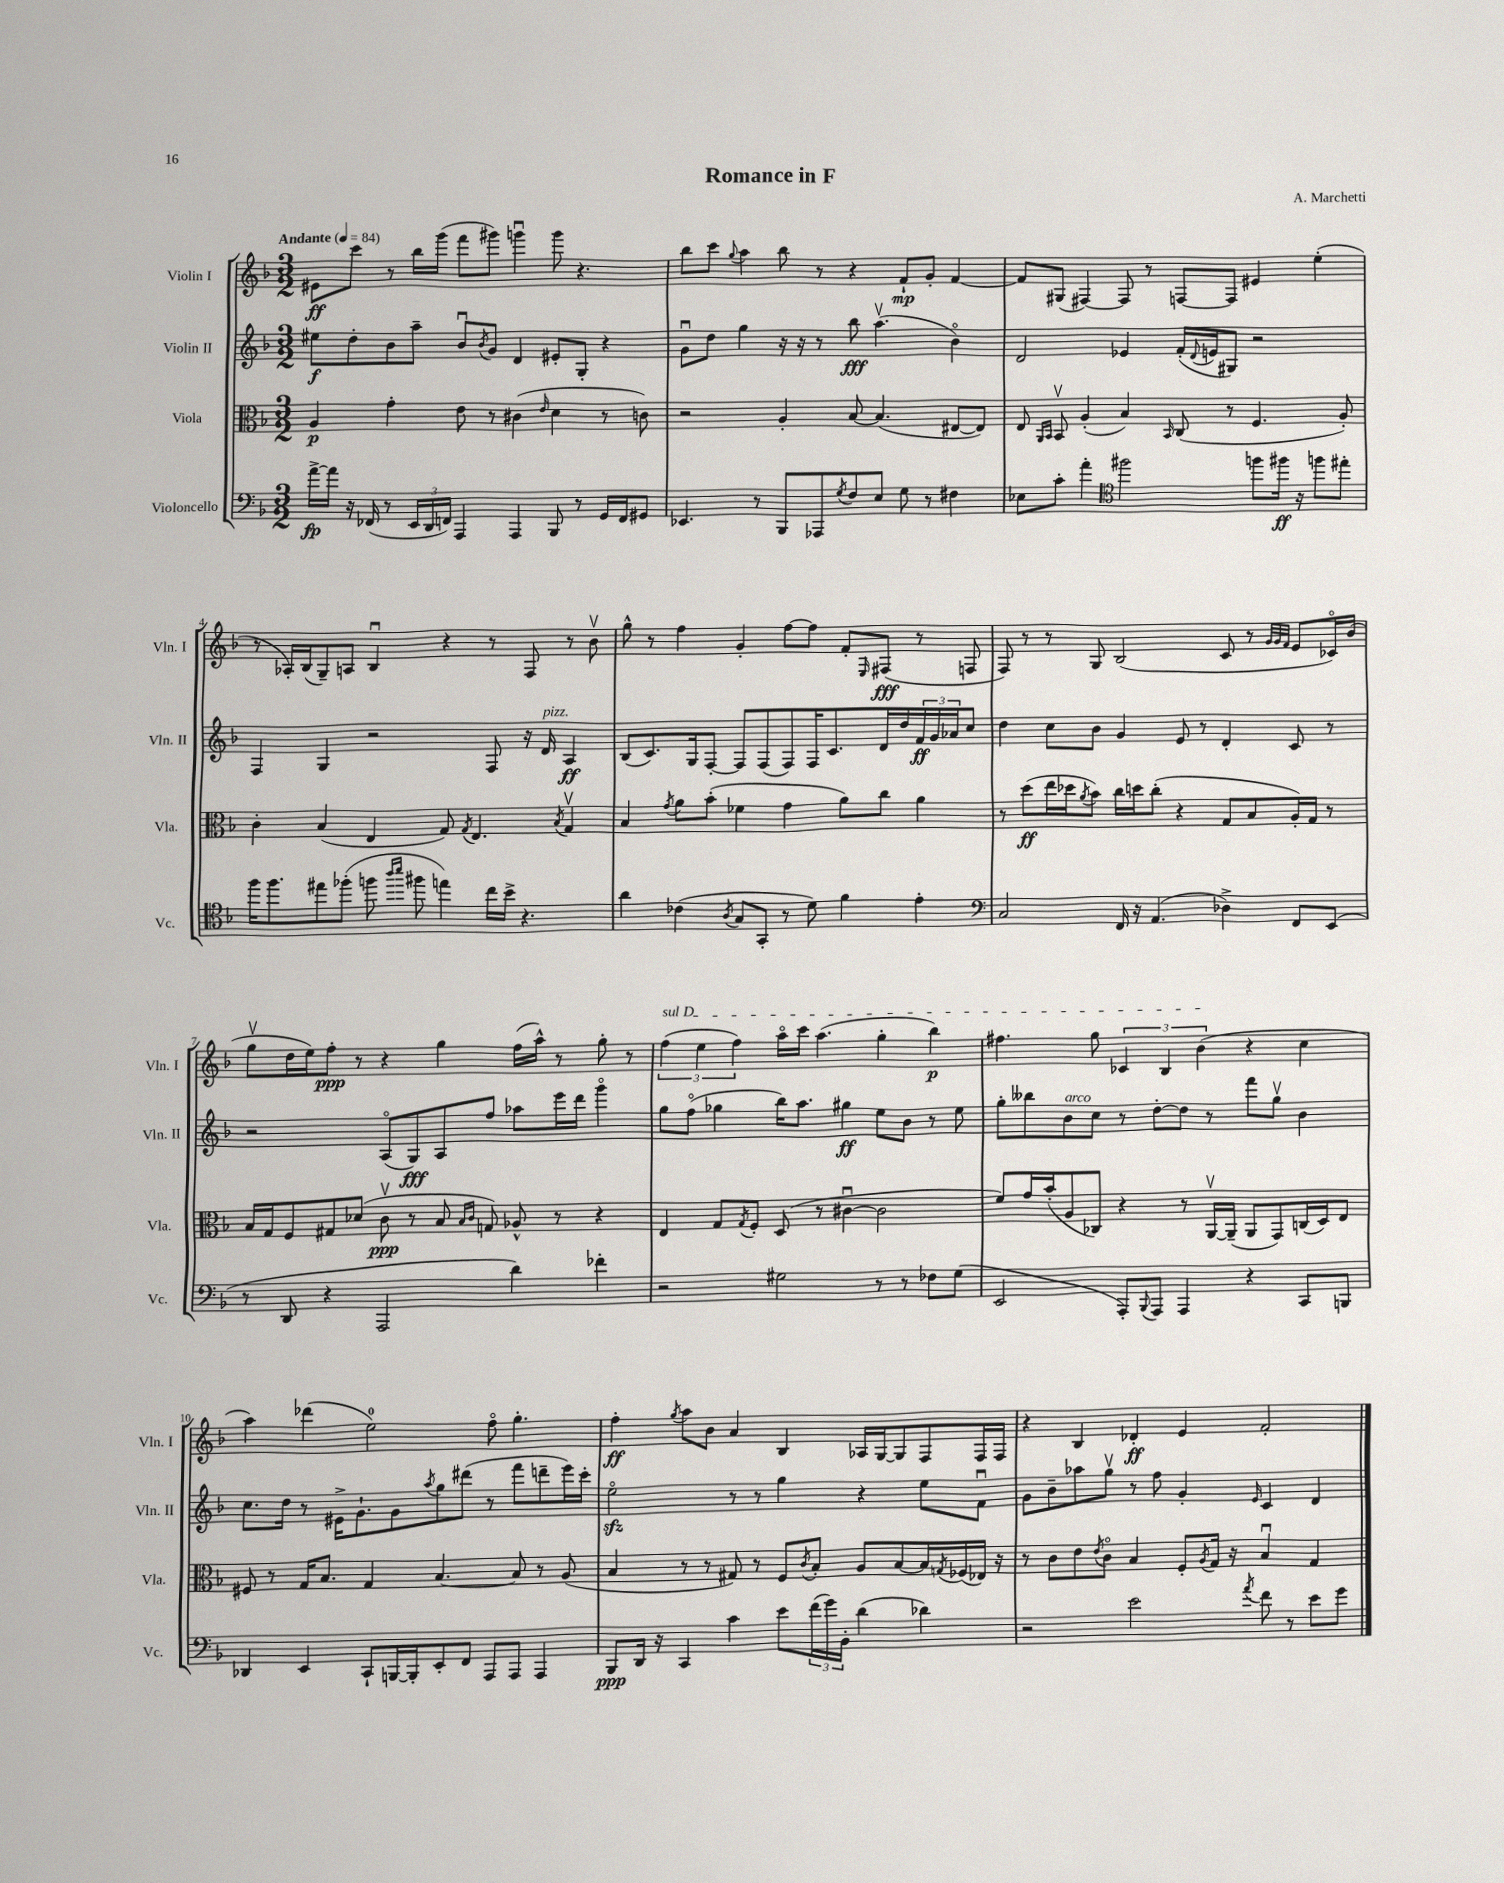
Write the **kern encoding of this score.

**kern	**kern	**kern	**kern
*staff4	*staff3	*staff2	*staff1
*clefF4	*clefC3	*clefG2	*clefG2
*k[b-]	*k[b-]	*k[b-]	*k[b-]
*M3/2	*M3/2	*M3/2	*M3/2
*MM84	*MM84	*MM84	*MM84
[16a^\LL	4A/	8ee#\L	8e#\L
16a\]JJ	.	.	.
16r	.	8dd'\	8ccc\J
(16FF-/	.	.	.
8r	4g'\	8b-\	8r
24EE/LL	.	8aa~\J	16bb-\LL
24DD/	.	.	.
.	.	.	(16ggg\JJ
24FF/JJ)	.	.	.
4AAA/	8e\	8b-u/L	8fff\L
.	.	8qb-/	.
.	8r	8g/J	8ggg#\J)
4AAA/	(4c#\	4d/	4gggu\
.	16qqe/	.	.
8BBB-/	4d\	8e#'/L	8ggg\
8r	.	8G'/J	4.r
16GG/LL	8r	4r	.
16FF/J	.	.	.
8GG#/J	8c\)	.	.
=	=	=	=
4.EE-/	2r	8gu\L	8bb-\L
.	.	8dd\J	8ccc\J
.	.	.	8qqgg/
.	.	4gg\	4aa\
8r	.	.	.
8BBB-/L	4A'/	16r	8bb-\
.	.	16r	.
8AAA-/	.	8r	8r
8qG/	.	.	.
8F/	[8B-/	8bb-\	4r
8E/J	(4.B-/]	(4.aav\	.
8G\	.	.	8f`/L
8r	.	.	8g'/J
4F#\	[8E#/L	4b-o\)	[4f/
.	8E#/]J)	.	.
=	=	=	=
8E-\L	8E/	2d/	8f/]L
.	16qqAA/LL	.	.
.	16qqBB-/JJ	.	.
8c'\J	8BB-v/	.	(8G#/J
4a'\	(4A'/	.	[4F#/)
*clefC4	*	*	*
2ff#\	4B-/)	4e-/	8F#/]
.	.	.	8r
.	16qqBB-/	.	.
.	(8C/	(16f'/LL	[8F/L
.	.	8qqd/	.
.	.	16e/J	.
.	8r	8G#/J)	8F/]J
8ff\L	4.F/	2r	4e#/
16ff#\Jk	.	.	.
16r	.	.	.
8ff\L	.	.	(4ee'\
8ee#'\J	8A'/)	.	.
=	=	=	=
16ff\LK	4c'\	4F/	8r
8.ff\	.	.	.
.	.	.	16A-'/LL)
.	.	.	(16B-/J
8ee#\	(4B-/	4G/	8G~/)
(8ff-'\J	.	.	8A/J
8ff\	4E/	2r	4B-u/
16qqaa/LL	.	.	.
16qqbb-/JJ	.	.	.
8ff#\	.	.	.
4ee\)	8G/)	.	4r
.	8qG/	.	.
.	4.E/	.	.
16cc\LL	.	8F/	8r
16b-^\JJ	.	.	.
4.r	.	16r	8F/
.	.	16d/	.
.	8qB-/	.	.
.	4Gv/	4A/	8r
.	.	.	8b-v\
=	=	=	=
4a\	4B-/	(8B-/L	8gg^^\
.	.	8.c/)	8r
.	8qg/	.	.
(4c-\	8a\L	.	4ff\
.	.	16G/k	.
.	(8b-'\J	[8F'/J	.
8qA/	.	.	.
8G/L	4f-\	8F/]L	4g'/
8GG'/J	.	(8F/	.
8r	4g\	8F/)	[8ff\L
8d\)	.	16F/K	8ff\]J
.	.	8.c/	.
4f\	8a\L)	.	8f'/L
.	.	.	16qqE/
.	8cc\J	16d/L	(8F#/J
.	.	16dd/	.
4e'\	4a\	24f/	8r
.	.	24g/	.
.	.	24a-/J	.
.	.	8cc/J	8F/
=	=	=	=
*clefF4	*	*	*
2C/	8r	4dd\	8F/)
.	(8dd\L	.	8r
.	16ee\L	8cc\L	8r
.	16dd-\J	.	.
.	8qa/	.	.
.	8b-\J)	8b-\J	8G/
16FF/	16cc\LL	4g/	(2B-/
16r	16dd\J	.	.
(4.AA/	(8cc'\J	.	.
.	4r	8e/	.
.	.	8r	.
4D-^\)	8G/L	4d'/	8c/
.	8B-/	.	8r
.	.	.	32qqg/LLL
.	.	.	32qqg/
.	.	.	32qqf/JJJ
8FF/L	16A'/L)	8c/	8e/L
.	16G/JJ	.	.
(8EE/J	8r	8r	16c-o/L)
.	.	.	(16b-/JJ
=	=	=	=
8r	16B-/LL	2r	8ggv\L
.	16G/J	.	.
8DD/	8F/	.	16dd\L
.	.	.	16ee\J)
4r	8G#/	.	8ff'\J
.	(8d-/J	.	8r
2AAA/	8cv\	(8Ao/L	4r
.	8r	8G/)	.
.	8B-/	8A/	4gg\
.	16qqB-/LL	.	.
.	16qqc/JJ	.	.
.	8G/)	8ff/J	.
4d\)	8A-^^/	8aa-\L	(16ff\LL
.	.	.	16aa^^\JJ)
.	8r	16eee\L	8r
.	.	16ddd\JJ	.
4f-'\	4r	4gggo\	8gg'\
.	.	.	8r
=	=	=	=
2r	4E/	8gg\L	(6ff\
.	.	(8ffo\J	.
.	.	.	6ee\
.	8G/L	4gg-\	.
.	.	.	6ff\)
.	8qG/	.	.
.	8F'/J	.	.
2G#\	(8D/	16bb-\LK)	16aao\LL
.	.	8.aa\J	16ccc\JJ
.	8r	.	(4.aa\
.	[4c#u\	4gg#\	.
8r	2c#\]	8ee\L	4gg'\
8r	.	8b-\J	.
8F-\L	.	8r	4bb-\)
(8G#\J	.	8ee\	.
=	=	=	=
2EE/	8f/L)	8gg'\L	4.ff#\
.	16g/L	8bb--\	.
.	(16b-'/J	.	.
.	8A/	8b-\	.
.	8C-/J)	8cc\J	8gg\
8AAA'/L)	4r	8r	6c-/
8qqBBB-/	.	.	.
8AAA/J	.	[8dd'\L	.
.	.	.	6B-/
4AAA/	8r	8dd\]J	.
.	.	.	(6b-\
.	[16AAv/LL	8r	.
.	(16AA~/]JJ	.	.
4r	8AA/L	8fff\L	4r
.	8GG/)	8ggv\J	.
8CC/L	(16C/L	4b-\	4cc\
.	16D/J)	.	.
8BBB/J	8E/J	.	.
=	=	=	=
4DD-/	8F#/	8.cc\L	4aa\)
.	8r	.	.
.	.	16dd\Jk	.
4EE/	16G/LK	8r	(4ddd-\
.	8.B-/J	.	.
.	.	16e#^\LK	.
.	.	8.g`\	.
8CC`/L	4G/	.	2ee\)
[16BBB/L	.	8g\	.
16BBB'/]J	.	.	.
.	.	8qaa/	.
8EE'/	[4.B-/	8gg\	.
8FF/J	.	(8ddd#\J	.
8AAA/L	.	8r	8ffo\
8AAA/J	8B-/]	8fff\L	4.gg'\
4AAA/	8r	8ddd~\	.
.	(8A/	16eee\L)	.
.	.	16ccc'\JJ	.
=	=	=	=
8BBB-/L	4B-/	2eeo\	4ff'\
16DD/Jk	.	.	.
16r	.	.	.
.	.	.	8qgg/
4CC/	8r	.	8aa\L
.	8r	.	8b-\J
4c\	8G#/)	8r	4a/
.	8r	8r	.
8e\L	8F/L	4gg\	4B-/
.	8qc/	.	.
(24f\L	8B-'/J	.	.
24g\)	.	.	.
24BB-'\JJ	.	.	.
(4d\	8A/L	4r	16A-/LL
.	.	.	[16G/J
.	[8B-/	.	8G/]
4d-\)	16B-/]L	8ee\L	8F/
.	8qG/	.	.
.	(16F-/	.	.
.	16E-/JJ)	8fu\J	16F/L
.	16r	.	16F/JJ
=	=	=	=
2r	8r	8g\L	4r
.	8c\L	8b-~\	.
.	8e\	8aa-\	4B-/
.	8qe/	.	.
.	8co\J	8ggv\J	.
2e\	4B-/	8r	4d-'/
.	.	8ff\	.
.	8F'/L	4g'/	4e/
.	8qA/	.	.
.	16G/Jk	.	.
.	16r	.	.
8qa/	.	16qqe/	.
8f\	4B-u/	4c/	2f'/
8r	.	.	.
8e\L	4G/	4d/	.
8g\J	.	.	.
==	==	==	==
*-	*-	*-	*-
